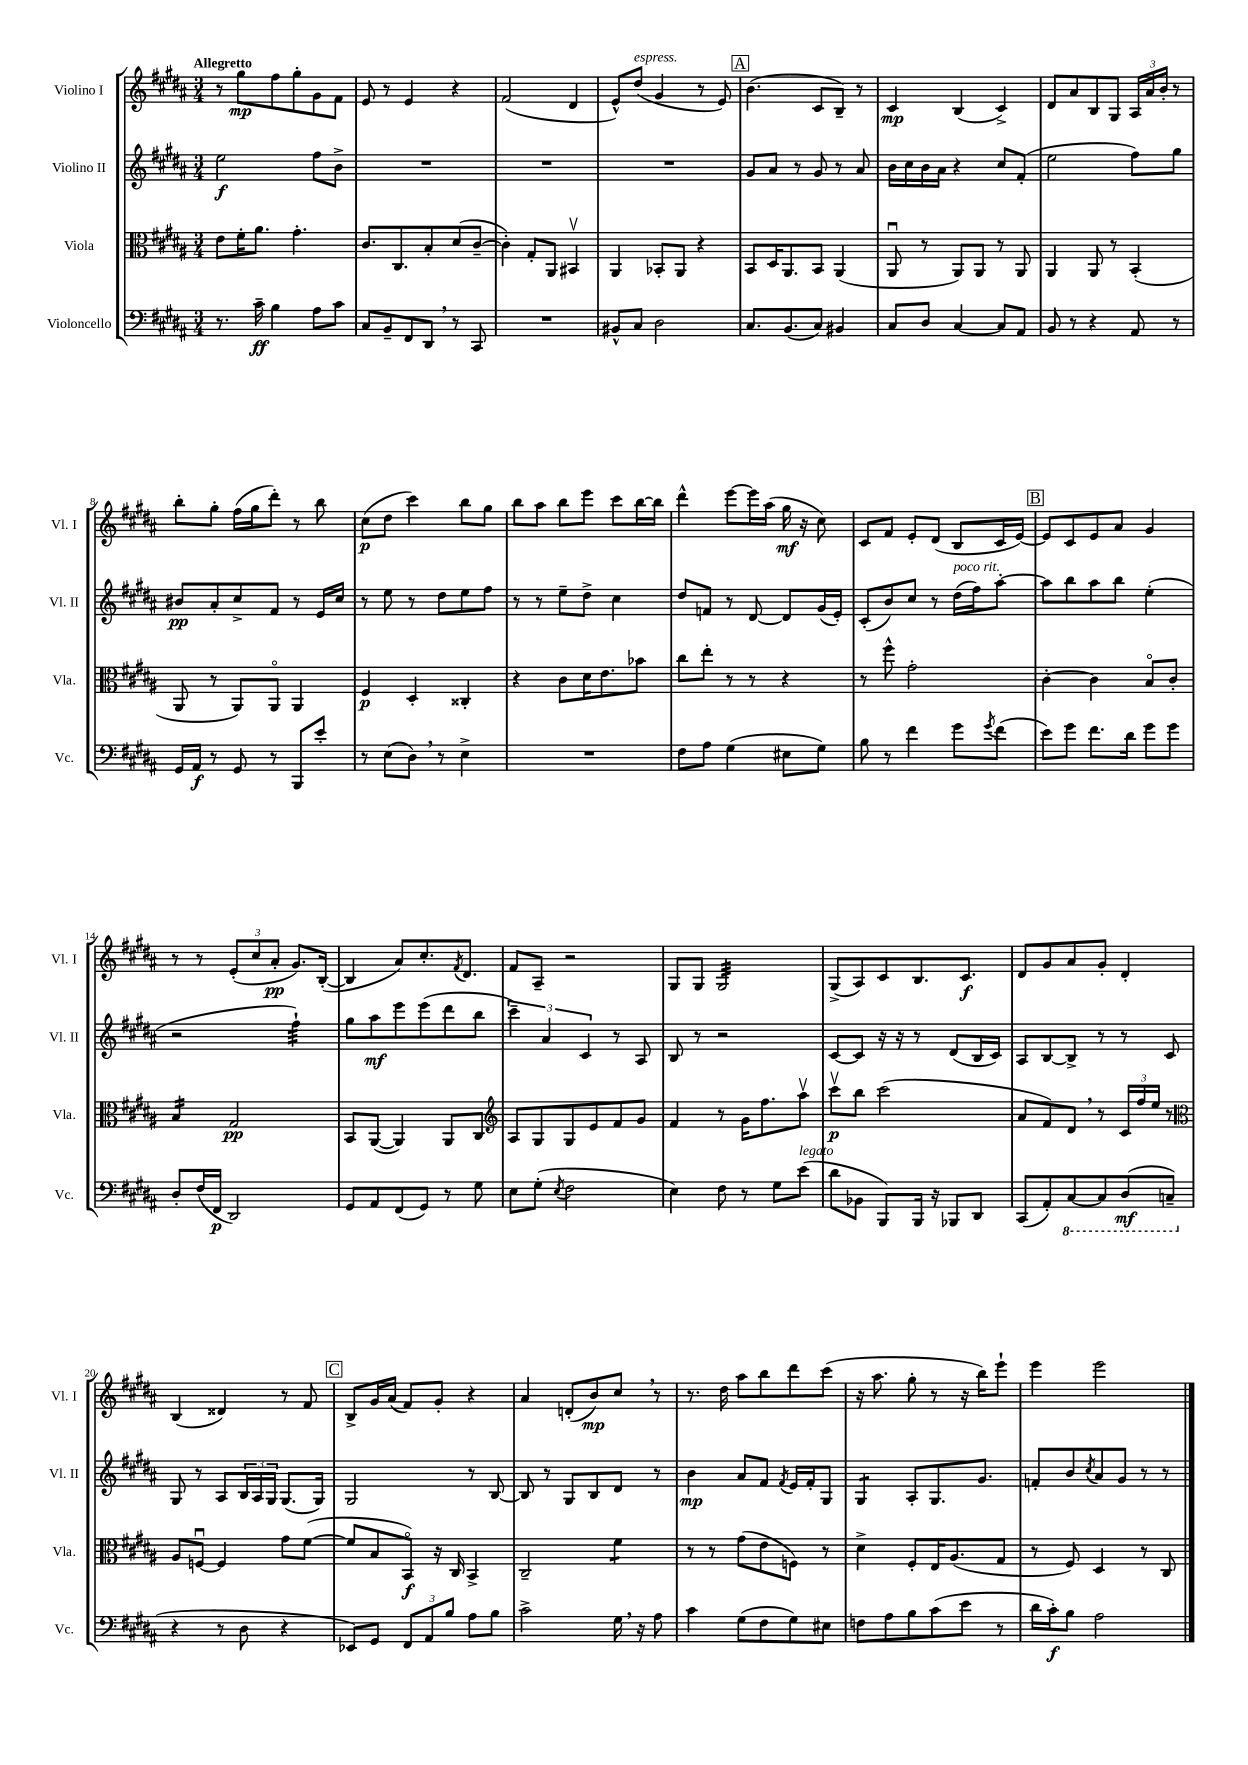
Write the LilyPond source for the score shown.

<<
\new StaffGroup <<
\new Staff = "s0" \with { instrumentName = "Violino I" shortInstrumentName = "Vl. I" } {
    \clef treble \key b \major \numericTimeSignature \time 3/4 \tempo "Allegretto"
    r8 gis''8\mp fis''8 gis''8-. gis'8 fis'8 |
    e'8 r8 e'4 r4 |
    fis'2( dis'4 |
    e'8-^) dis''8^\markup { \italic "espress." }( gis'4 r8 e'8) |
    \mark \markup { \box "A" } b'4.( cis'8 b8--) r8 |
    cis'4\mp b4( cis'4->) |
    dis'8 ais'8 b8 gis8 \tuplet 3/2 { ais16 ais'16 b'16-. } r8 |
    b''8-. gis''8-. fis''16( gis''16 dis'''8-.) r8 b''8 |
    cis''8\p( dis''8 cis'''4) b''8 gis''8 |
    b''8 ais''8 b''8 e'''8 cis'''8 b''16~ b''16 |
    dis'''4-^ e'''8~ e'''16 ais''16( gis''16\mf r16 cis''8) |
    cis'8 fis'8 e'8-. dis'8( b8 cis'16 e'16~) |
    \mark \markup { \box "B" } e'8 cis'8 e'8 ais'8 gis'4 |
    r8 r8 \tuplet 3/2 { e'8-.( cis''8 ais'8-.\pp } gis'8.) b16~-.( |
    b4 ais'8) cis''8.-. \acciaccatura { fis'8 } dis'8. |
    fis'8 ais8-- r2 |
    gis8 gis8 gis2:32 |
    gis8->( ais8) cis'8 b8. cis'8.\f |
    dis'8 gis'8 ais'8 gis'8-. dis'4-. |
    b4( disis'4) r8 fis'8 |
    \mark \markup { \box "C" } b8-> gis'16 ais'16( fis'8) gis'8-. r4 |
    ais'4 d'8-.( b'8\mp) cis''8 \breathe r8 |
    r8. dis''16 ais''8 b''8 dis'''8 cis'''8( |
    r16 ais''8. gis''8-. r8 r16 b''16) e'''8-! |
    e'''4 e'''2 \bar "|." |
}
\new Staff = "s1" \with { instrumentName = "Violino II" shortInstrumentName = "Vl. II" } {
    \clef treble \key b \major \numericTimeSignature \time 3/4
    e''2\f fis''8 b'8-> |
    R2. |
    R2. |
    R2. |
    \mark \markup { \box "A" } gis'8 ais'8 r8 gis'8 r8 ais'8 |
    b'16 cis''16 b'16 ais'16 r4 cis''8 fis'8-.( |
    e''2 fis''8) gis''8 |
    bis'8\pp ais'8-. cis''8-> fis'8 r8 e'16 cis''16 |
    r8 e''8 r8 dis''8 e''8 fis''8 |
    r8 r8 e''8-- dis''8-> cis''4 |
    dis''8 f'8 r8 dis'8~ dis'8 gis'16( e'16-.) |
    cis'8-.( b'8) cis''8 r8 dis''16^\markup { \italic "poco rit." }( fis''16) ais''8~-. |
    \mark \markup { \box "B" } ais''8 b''8 ais''8 b''8 e''4-.( |
    r2 fis''4:32-!) |
    gis''8 ais''8\mf e'''8 e'''8( dis'''8 b''8 |
    \tuplet 3/2 { cis'''4--) ais'4 cis'4 } r8 ais8 |
    b8 r8 r2 |
    cis'8~ cis'8 r16 r16 r8 dis'8( b16 cis'16) |
    ais8 b8~ b8-> r8 r8 cis'8 |
    gis8 r8 ais8 \tuplet 3/2 { b16 ais16 gis16 } gis8.( gis16) |
    \mark \markup { \box "C" } gis2 r8 b8~ |
    b8 r8 gis8 b8 dis'8 r8 |
    b'4\mp ais'8 fis'8 \acciaccatura { fis'8 } e'16 fis'16-. gis8 |
    gis4:8 ais8-. gis8. gis'8. |
    f'8-. b'8 \acciaccatura { cis''8 } ais'8 gis'8 r8 r8 \bar "|." |
}
\new Staff = "s2" \with { instrumentName = "Viola" shortInstrumentName = "Vla." } {
    \clef alto \key b \major \numericTimeSignature \time 3/4
    e'8 fis'16-. ais'8. gis'4.-. |
    cis'8. cis8. b8-. dis'8( cis'8~-- |
    cis'4-.) gis8-. ais,8 bis,4\upbow |
    ais,4 bes,8-. ais,8 r4 |
    \mark \markup { \box "A" } b,8 dis16 ais,8. b,8 ais,4( |
    ais,8\downbow r8 ais,8) ais,8 r8 ais,8 |
    ais,4 ais,8 r8 b,4-.( |
    ais,8 r8 ais,8) ais,8\flageolet ais,4 |
    fis4\p dis4-. cisis4-. |
    r4 cis'8 dis'16 e'8. bes'8 |
    cis''8 e''8-. r8 r8 r4 |
    r8 fis''8-^ gis'2-. |
    \mark \markup { \box "B" } cis'4~-. cis'4 b8\flageolet cis'8-. |
    b4:16 gis2\pp |
    b,8 ais,8~( ais,4) ais,8 cis8 |
    \clef treble ais8 gis8 gis8 e'8 fis'8 gis'8 |
    fis'4 r8 gis'16 fis''8. ais''8\upbow |
    cis'''8\upbow\p b''8 cis'''2( |
    ais'8 fis'8) dis'8 \breathe r8 \tuplet 3/2 { cis'16 fis''16 e''16 } r8 |
    \clef alto ais8 f8~\downbow f4 gis'8 fis'8~( |
    \mark \markup { \box "C" } fis'8 b8 b,8\flageolet\f) r16 cis16 b,4-> |
    cis2-- fis'4:8 |
    r8 r8 gis'8( e'8 f8) r8 |
    dis'4-> fis8-. e16 ais8.( gis8 |
    r8 fis8) dis4 r8 cis8 \bar "|." |
}
\new Staff = "s3" \with { instrumentName = "Violoncello" shortInstrumentName = "Vc." } {
    \clef bass \key b \major \numericTimeSignature \time 3/4
    r8. cis'16--\ff b4 ais8 cis'8 |
    cis8 b,8-- fis,8 dis,8 \breathe r8 cis,8 |
    R2. |
    bis,8-^ cis8 dis2 |
    \mark \markup { \box "A" } cis8. b,8.( cis8) bis,4 |
    cis8 dis8 cis4~ cis8 ais,8 |
    b,8 r8 r4 ais,8 r8 |
    gis,16 ais,16\f r8 gis,8 r8 b,,8 e'8-. |
    r8 e8( dis8) \breathe r8 e4-> |
    R2. |
    fis8 ais8 gis4( eis8 gis8) |
    b8 r8 fis'4 gis'8 \acciaccatura { gis'8 } fis'8( |
    \mark \markup { \box "B" } e'8) gis'8 fis'8. dis'16 gis'8 gis'8 |
    dis8-. fis16( fis,16\p dis,2) |
    gis,8 ais,8 fis,8( gis,8) r8 gis8 |
    e8 gis8-.( \acciaccatura { e8 } fis2 |
    e4) fis8 r8 gis8 e'8^\markup { \italic "legato" }( |
    dis'8 bes,8 b,,8) b,,16 r16 bes,,8 dis,8 |
    cis,8( ais,8-.) \ottava #-1 cis,8~ cis,8 dis,8\mf( c,8-- \ottava #0 |
    r4 r8 dis8 r4 |
    \mark \markup { \box "C" } ees,8) gis,8 \tuplet 3/2 { fis,8 ais,8 b8 } ais8 b8 |
    cis'2-> gis16 \breathe r16 ais8 |
    cis'4 gis8( fis8 gis8) eis8 |
    f8 ais8 b8 cis'8( e'8 r8 |
    dis'16 cis'16-.\f) b8 ais2 \bar "|." |
}
>>
>>
